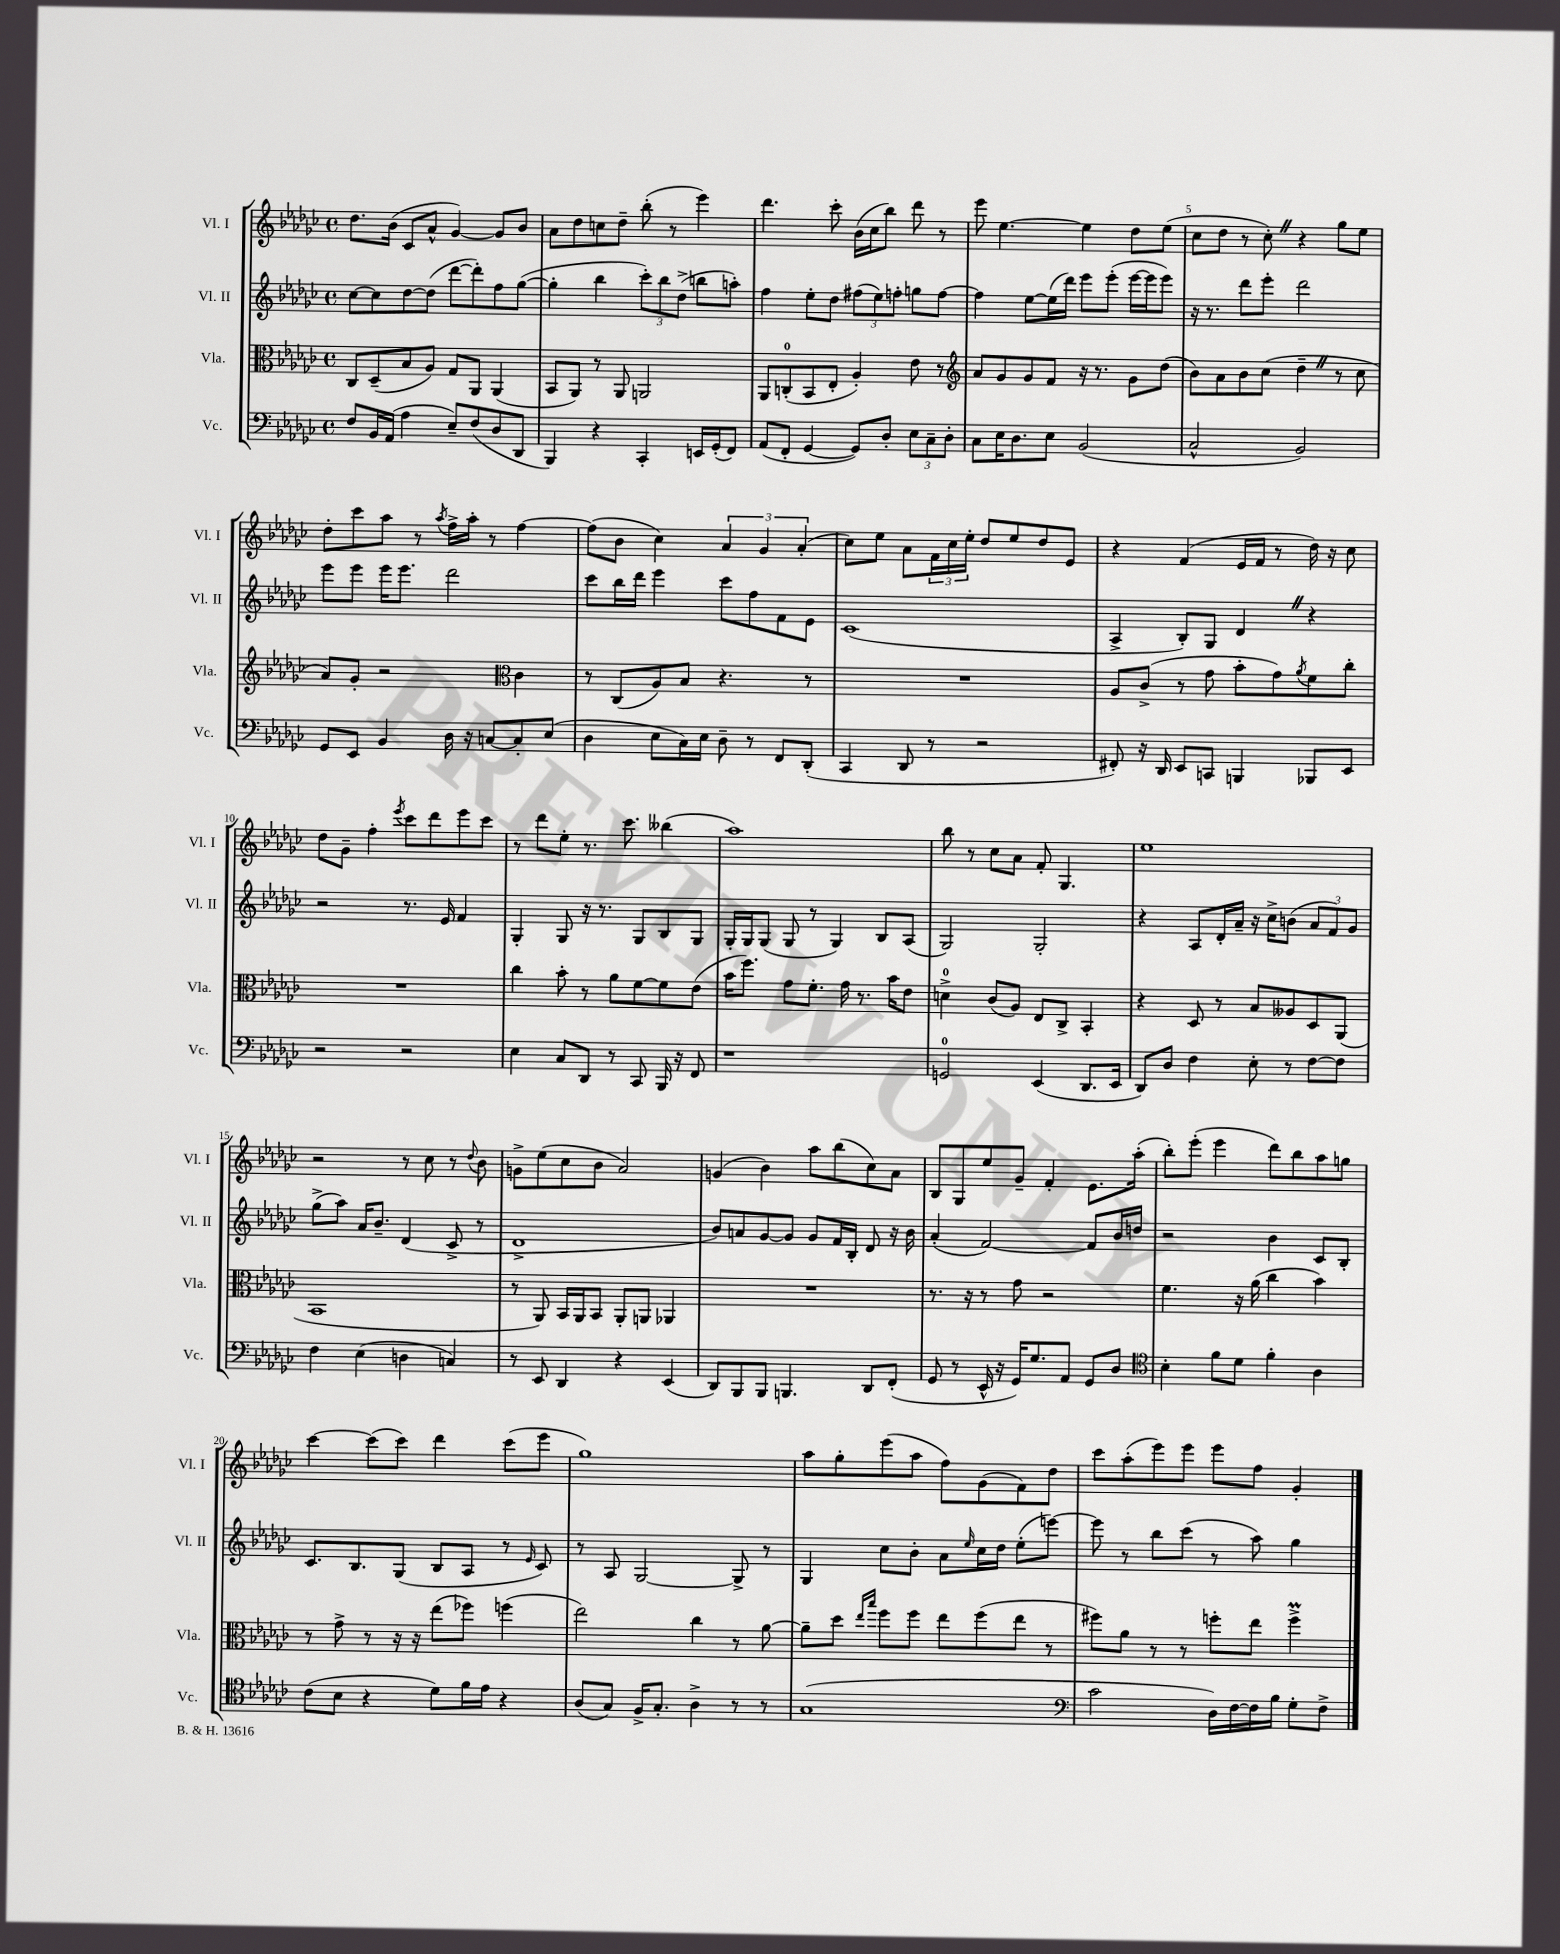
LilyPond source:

<<
\new StaffGroup <<
\new Staff = "s0" \with { instrumentName = "Vl. I" shortInstrumentName = "Vl. I" } {
    \clef treble \key ges \major \defaultTimeSignature \time 4/4
    des''8. bes'16( ces'8 aes'8-^ ges'4~) ges'8 bes'8 |
    aes'8 des''8 c''8 des''8-- bes''8-.( r8 ees'''4) |
    des'''4. ces'''8-. bes'16( ces''16 bes''8) des'''8 r8 |
    ees'''8 ees''4.~ ees''4 des''8 ees''8( |
    ces''8 des''8 r8 ces''8-.) \once \override BreathingSign.text = \markup { \musicglyph "scripts.caesura.straight" } \breathe r4 ges''8 ees''8 |
    des''8-. ces'''8 aes''8 r8 \acciaccatura { aes''8 } f''16-> aes''16-. r8 f''4~ |
    f''8( bes'8 ces''4) \tuplet 3/2 { aes'4 ges'4 aes'4-.( } |
    ces''8) ees''8 aes'8 \tuplet 3/2 { f'16 ces''16 ees''16-. } des''8 ees''8 des''8 ees'8 |
    r4 f'4( ees'16 f'16 r8 des''16) r16 ces''8 |
    des''8 ges'8-- f''4-. \acciaccatura { ees'''8 } ces'''8 des'''8 ees'''8 ces'''8 |
    r8 des'''8 ees''8-. r8. ces'''8. beses''4( |
    aes''1) |
    bes''8 r8 ces''8 aes'8 f'8-. ges4. |
    ees''1 |
    r2 r8 ces''8 r8 \appoggiatura { des''8 } bes'8 |
    g'8-> ees''8( ces''8 bes'8 aes'2) |
    g'4( bes'4) aes''8 bes''8( ces''8) aes'8 |
    bes8 ges8 ees''8 ges'8-- f'4-. ees'8. aes''16-.( |
    bes''8-.) ees'''8-.( ees'''4 des'''8) bes''8 aes''8 g''8 |
    ces'''4~ ces'''8( ces'''8) des'''4 ces'''8( ees'''8 |
    ges''1) |
    aes''8 ges''8-. ees'''8( aes''8 f''8) ges'8( f'8) des''8 |
    ces'''8 aes''8-.( ees'''8) ees'''8 ees'''8 f''8 ges'4-. \bar "|." |
}
\new Staff = "s1" \with { instrumentName = "Vl. II" shortInstrumentName = "Vl. II" } {
    \clef treble \key ges \major \defaultTimeSignature \time 4/4
    ces''8~ ces''8 des''8~ des''8( des'''8~ des'''8-.) f''8 ges''8~( |
    ges''4-. bes''4 \tuplet 3/2 { ces'''8-.) bes''8 des''8->( } b''8 a''8-.) |
    f''4 ees''8-. des''8 \tuplet 3/2 { fis''8( ees''8) f''8-. } g''8 f''8~ |
    f''4 ees''8~ ees''16( des'''16) ees'''8 ees'''8-.( ees'''16~ ees'''16 ees'''8) |
    r16 r8. des'''8 ees'''8-. des'''2 |
    ees'''8 ees'''8 ees'''16 ees'''8. des'''2 |
    ces'''8 bes''16 des'''16 ees'''4 ces'''8 f''8 f'8 ees'8 |
    ces'1( |
    aes4-> bes8-.) ges8 des'4 \once \override BreathingSign.text = \markup { \musicglyph "scripts.caesura.straight" } \breathe r4 |
    r2 r8. ees'16 f'4 |
    ges4-. ges8 r16 r8. ges8 bes8 ges8 |
    ges16-. ges16 ges8( ges8 r8 ges4) bes8 aes8( |
    ges2) ges2-. |
    r4 aes8 des'16-. aes'16-- r16 ces''16-> b'8( \tuplet 3/2 { aes'8 f'8) ges'8 } |
    ges''8->( aes''8) aes'16 bes'8.-- des'4( ces'8-> r8 |
    des'1-> |
    bes'8) a'8 ges'8~ ges'8 ges'8 f'16 bes16-. des'8 r16 bes'16 |
    aes'4-.( f'2~) f'8 bes'16 d''16 |
    r2 bes'4 ces'8 bes8-. |
    ces'8. bes8. ges8( bes8 aes8 r8 \grace { ees'16 } ces'8) |
    r8 aes8 ges2~ ges8-> r8 |
    ges4 ces''8 bes'8-. aes'8 \grace { ees''16 } ces''16 des''16 ees''8-.( e'''8~) |
    e'''8 r8 bes''8 ces'''8( r8 aes''8) ges''4 \bar "|." |
}
\new Staff = "s2" \with { instrumentName = "Vla." shortInstrumentName = "Vla." } {
    \clef alto \key ges \major \defaultTimeSignature \time 4/4
    ces8 des8--( bes8 aes8) ges8 aes,8 aes,4( |
    bes,8 aes,8) r8 aes,8 a,2 |
    aes,8 c8-0-.( bes,8 ees8-. aes4-.) ees'8 r8 |
    \clef treble aes'8 ges'8 ges'8 f'8 r16 r8. ges'8 des''8( |
    bes'8) aes'8 bes'8 ces''8( des''4-- \once \override BreathingSign.text = \markup { \musicglyph "scripts.caesura.straight" } \breathe r8 ces''8 |
    aes'8) ges'8-. r2 \clef alto ces'4 |
    r8 ces8( aes8) bes8 r4. r8 |
    R1 |
    aes8 ces'8->( r8 ges'8 bes'8-. ges'8) \acciaccatura { aes'8 } f'8 ces''8-. |
    R1 |
    ces''4 bes'8-. r8 aes'8 f'8~ f'8 ees'8( |
    bes'16 f''8.) ges'8 f'8.-. ges'16 r8. bes'16 ees'8 |
    d'4-0-> ces'8( aes8) ees8 ces8-> bes,4-. |
    r4 des8 r8 bes8 aeses8 des8 aes,8( |
    bes,1 |
    r8 aes,8) bes,16 aes,16 bes,8 aes,8-. a,8 aes,4 |
    R1 |
    r8. r16 r8 ges'8 r2 |
    f'4. r16 aes'16( ces''4 bes'4) |
    r8 ges'8-> r8 r16 r16 ees''8( fes''8) f''4( |
    ees''2) ces''4 r8 aes'8~ |
    aes'8-- des''8 \grace { ees''16 bes''16 } f''8 f''8 ees''8 f''8( ees''8 r8 |
    fis''8) aes'8 r8 r8 f''8-. ees''8 f''4->\prall \bar "|." |
}
\new Staff = "s3" \with { instrumentName = "Vc." shortInstrumentName = "Vc." } {
    \clef bass \key ges \major \defaultTimeSignature \time 4/4
    f8 bes,16 aes,16( aes4 ees8--) f8( des8 des,8 |
    bes,,4) r4 ces,4-. e,16 ges,16-.( f,8) |
    aes,8( f,8-. ges,4~ ges,8) des8-. \tuplet 3/2 { ees8 ces8-- des8-. } |
    ces8 ees16 des8. ees8 bes,2( |
    ces2-^ bes,2) |
    ges,8 ees,8 bes,4 des16 r16 c8~ c8-. ees8( |
    des4 ees8 ces16) ees16 des8-- r8 f,8 des,8-.( |
    ces,4 des,8 r8 r2 |
    fis,8-.) r16 des,16 ees,8 c,8 b,,4 bes,,8 ees,8 |
    r2 r2 |
    ees4 ces8 des,8 r8 ces,8 bes,,16 r16 f,8 |
    r1 |
    g,2-0 ees,4( des,8. ees,16 |
    des,8) des8 f4 ees8-. r8 f8~ f8 |
    f4 ees4( d4 c4) |
    r8 ees,8 des,4 r4 ees,4( |
    des,8) bes,,8 bes,,8 b,,4. des,8 f,8-.( |
    ges,8 r8 ees,16-^ r16 ges,16) ges8. aes,8 ges,8 des8 |
    \clef tenor bes4-. f'8 des'8 f'4-. aes4 |
    ces'8( bes8 r4 des'8) f'16 ees'16 r4 |
    aes8( ges8) f16-> ges8.-. aes4-> r8 r8 |
    ges1( |
    \clef bass ces'2 des16) f16~ f16 bes16 ges8-. f8-> \bar "|." |
}
>>
>>
\layout { \context { \Score \override BarNumber.break-visibility = ##(#f #t #t) barNumberVisibility = #(every-nth-bar-number-visible 5) } }
